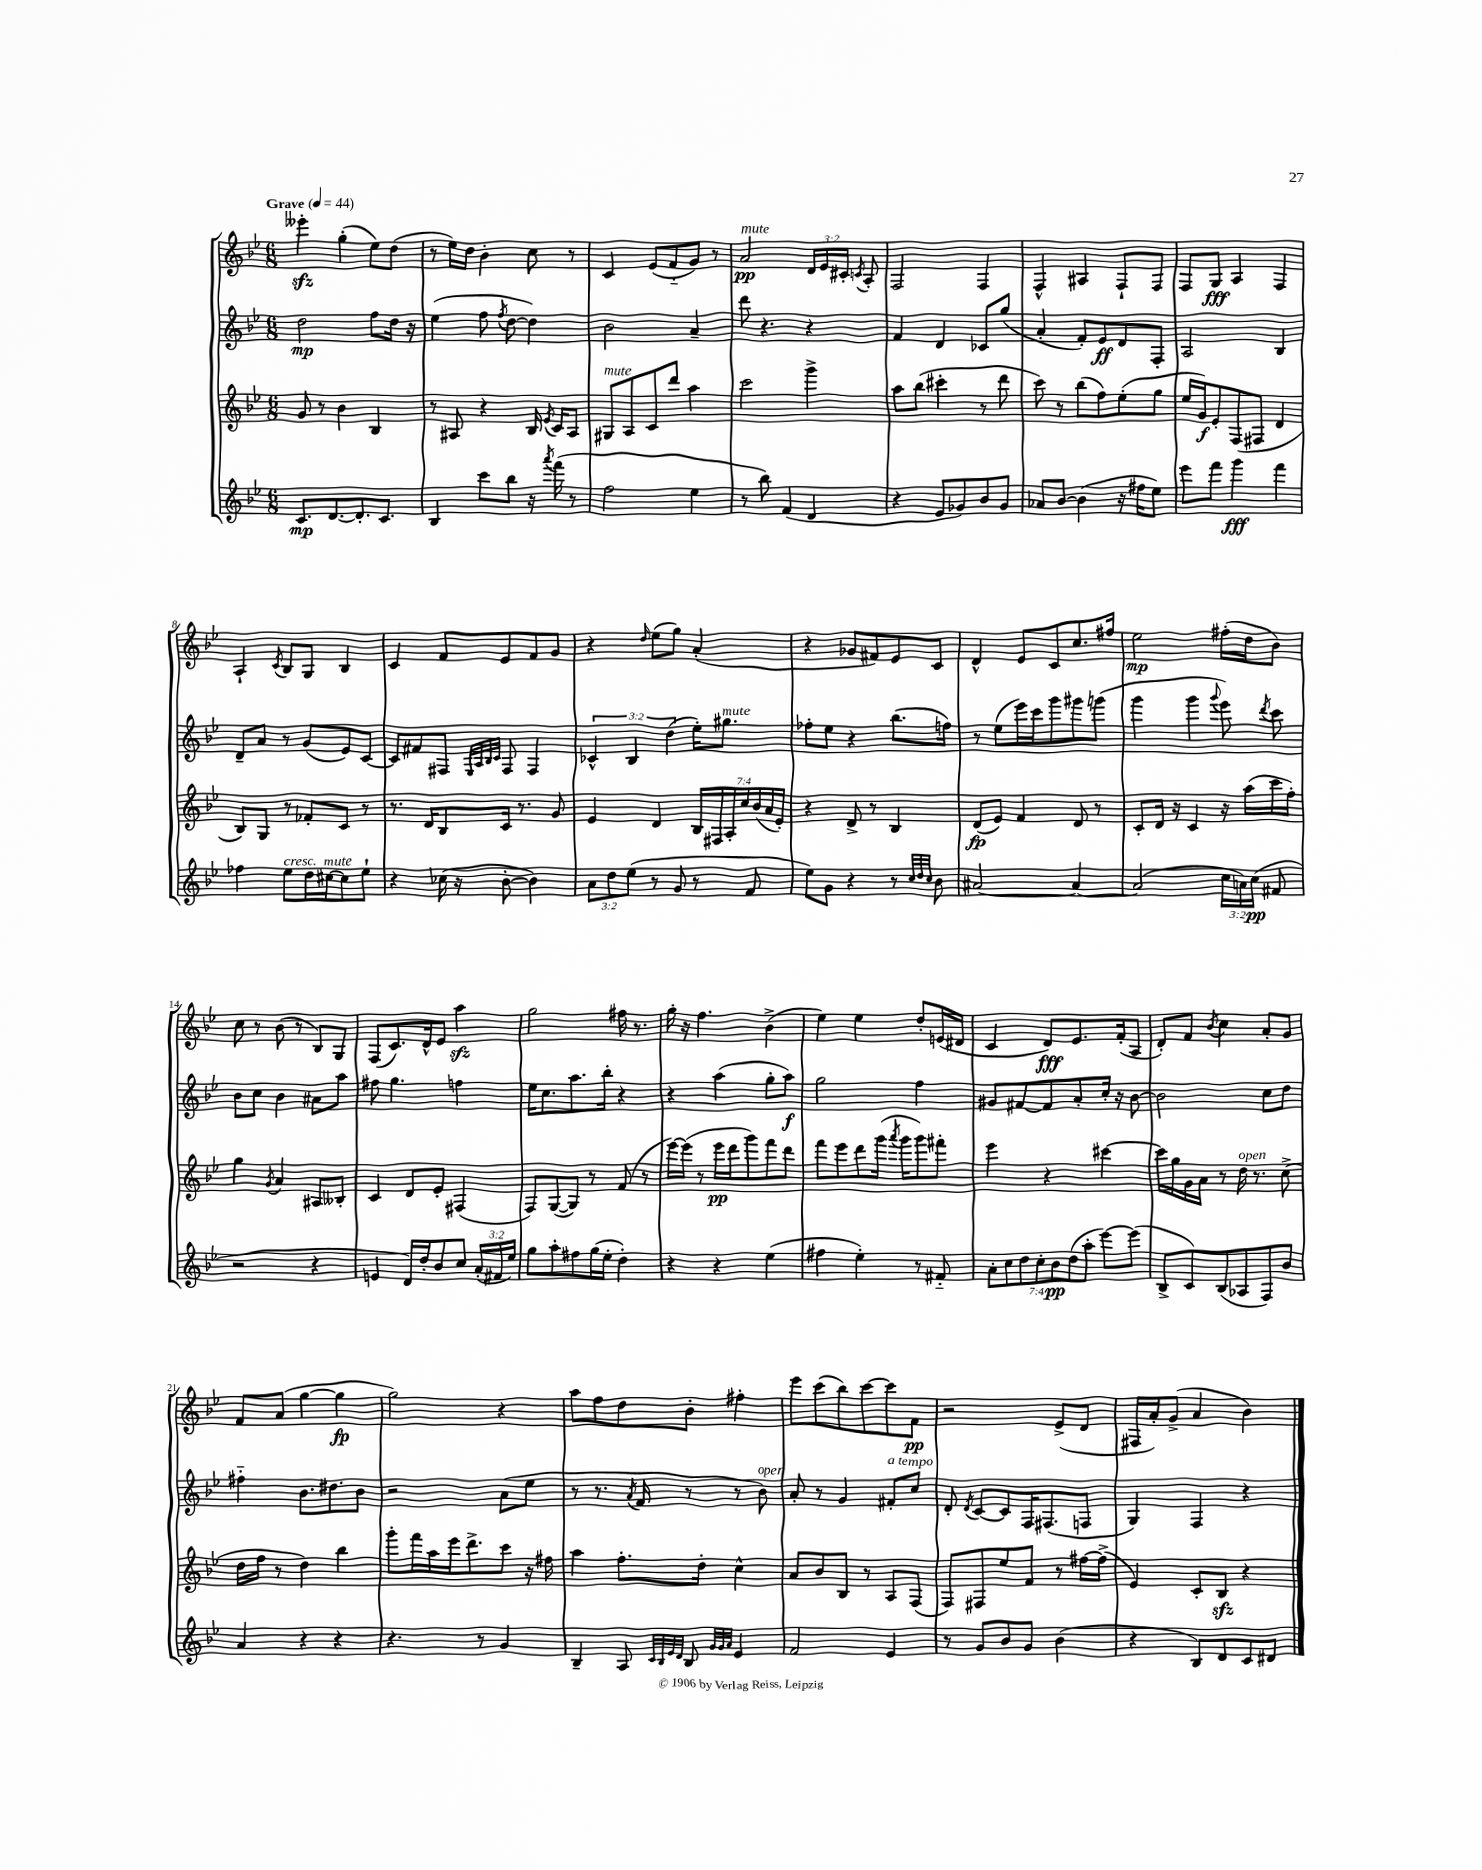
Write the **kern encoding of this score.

**kern	**kern	**kern	**kern
*staff4	*staff3	*staff2	*staff1
*clefG2	*clefG2	*clefG2	*clefG2
*k[b-e-]	*k[b-e-]	*k[b-e-]	*k[b-e-]
*M6/8	*M6/8	*M6/8	*M6/8
*MM44	*MM44	*MM44	*MM44
8.c/L	8g/	2dd\	4eee--'\
.	8r	.	.
[8.d/	.	.	.
.	4b-\	.	(4gg'\
8.d'/]	.	.	.
.	4B-/	8ff\L	8ee-\L)
8.c/J	.	.	.
.	.	16dd\Jk	(8dd\J
.	.	16r	.
=	=	=	=
4B-/	8r	(4ee-\	8r
.	8A#/	.	16ee-\LL)
.	.	.	16dd\JJ
8ccc\L	4r	8ff\	4b-'\
.	.	8qff/	.
8bb-\J	.	[8dd\	.
16r	16B-/	4dd\])	8cc\
8qaaa/	8qe-/	.	.
(16fff\	16c/LK	.	.
8r	8A#/J	.	8r
=	=	=	=
2ff\	8G#/L	2b-\	4c/
.	8A/	.	.
.	8c/	.	(8e-/L
.	8ddd/J	.	8f'~/
4ee-\	4aa\	4a~/	8g/J)
.	.	.	8r
=	=	=	=
8r	2ccc\	8ddd\	2a/
8bb-\)	.	4.r	.
(4f/	.	.	.
4d/	4ggg^\	4r	24d/LL
.	.	.	24e-/
.	.	.	24c#'/JJ
.	.	.	8qc/
.	.	.	8A'/
=	=	=	=
4r	8aa\L	4f/	2F/
.	(8bb-\J	.	.
8e-/L	4ccc#'\	4d/	.
8g-/)	.	.	.
8b-/	8r	8c-/L	4F/
8g-/J	8ddd\	(8gg/J	.
=	=	=	=
8a-/L	8ccc\)	4a'/	4F^^/
[8b-/J	8r	.	.
(4b-\]	(8bb-\L	8f'/L)	4A#/
.	8ff\)	8e-/	.
16r	(8ee-'\	8d/	8F`/L
16ff#\LK	.	.	.
8ee-\J)	8gg\J	8F'/J	8F/J
=	=	=	=
8eee-\L	16ee-/LL	2A/	8F/L
.	16g/J)	.	.
8fff\J	8e-'/	.	8G/J
4ggg\	(8F/	.	4A/
.	8F#/J	.	.
4fff\	4d/	4B-/	4F/
=	=	=	=
4ff-\	8B-/L)	8d~/L	4A`/
.	8G/J	8a/J	.
.	.	.	8qc/
8ee-\L	8r	8r	8B-/L
16dd\L	8f-'/L	(8g/L	8G/J
[16cc#\J	.	.	.
8cc#\]	8c/J	8e-/)	4B-/
8ee-`\J	8r	[8c/J	.
=	=	=	=
4r	8.r	8c/]L	4c/
.	.	8f#/	.
.	16d/LK	.	.
(16cc-\	8B-/	8F#/J	8f/L
16r	.	.	.
.	.	32qqE-/LLL	.
.	.	32qqA/	.
.	.	32qqB-/	.
.	.	32qqc/JJJ	.
[8b-'\	16c/Jk	8F#/	8e-/
.	8.r	.	.
4b-\])	.	4F#/	8f/
.	8g/	.	8g/J
=	=	=	=
12a\L	4e-/	6c-^^/	4r
12dd\	.	.	.
(12ee-\J	.	6B-/	.
.	.	.	16qqdd/
8r	4d/	.	(8ee-\L
.	.	(6dd\	.
8g/	.	.	8gg\J)
8r	28B-/LL	16ee-'\LK)	(4a'/
.	28F#/	.	.
.	.	8.gg#\J	.
.	28A'/	.	.
.	28cc/	.	.
8f/	.	.	.
.	(28b-/	.	.
.	28a/	.	.
.	28e-'/JJ)	.	.
=	=	=	=
8ee-\L)	4r	8ff-'\L	4r
8g\J	.	8ee-\J	.
4r	8d^/	4r	8g-/L
.	8r	.	8f#/)
8r	4B-/	(8.bb-\L	8e-/
32qqcc/LLL	.	.	.
32qqdd/	.	.	.
32qqcc/JJJ	.	.	.
8b-\	.	.	8c/J
.	.	16ff\Jk)	.
=	=	=	=
[2a#/	(8d/L	8r	4d^^/
.	8e-/J)	(8ee-\L	.
.	4f/	16eee-\L)	8e-/L
.	.	16ccc\J	.
.	.	8ggg\	8c/
4a#/_	8d/	8ggg#\	8.cc/
.	8r	(8ggg\J	.
.	.	.	16ff#/Jk
=	=	=	=
(2a#/]	8c'/L	4ggg\	2ee-\
.	16d/Jk	.	.
.	16r	.	.
.	4c/	4ggg\	.
.	.	8qqggg/	.
24cc\LL	16r	8eee-\)	(16ff#'\LL
24a\)	.	.	.
.	(16aa\LL	.	16dd\J
(24cc\JJ	.	.	.
.	.	8qddd/	.
8f#/	16ccc\	8ccc\	8b-\J)
.	16ff'\JJ)	.	.
=	=	=	=
2r	4gg\	8b-\L	8cc\
.	.	8cc\J	8r
.	8qg/	.	.
.	4a/	4b-\	(8b-\
.	.	.	8r
4r	8A#/L	8a#\L	8B-/L)
.	8B--'/J	8aa\J	8G/J
=	=	=	=
4e/	4c/	8ff#\	(8F/L
.	.	4.gg\	8.c/)
16d/LL)	8d/L	.	.
16dd'/J	.	.	16d^^/k
8b-/	8e-'/J	.	8e-/J
8cc/J	(4F#/	4ff\	4aa\
(24a'/LL	.	.	.
24f#/	.	.	.
24ee-/JJ)	.	.	.
=	=	=	=
8gg\L	8F/L)	16ee-\LK	2gg\
.	.	8.cc\	.
8aa'\	([8G/	.	.
8ff#\	8G/]J)	8.aa\	.
(16gg\L	8r	.	.
16ee-'\JJ	.	16bb-'\Jk	.
4dd'\)	(8f/	4r	16ff#\
.	.	.	8.r
.	8r	.	.
=	=	=	=
4r	[16eee-\LL)	4r	16gg'\
.	(16eee-\]JJ	.	16r
.	8r	.	4.ff\
4r	16eee-\LL	(4aa\	.
.	16ddd\J	.	.
.	8ggg\)	.	.
(4ee-\	8fff\	8gg'\L	(4b-^\
.	8ddd\J	8aa\J)	.
=	=	=	=
4ff#\	8fff\L	2gg\	4ee-\)
.	8eee-\	.	.
4ee-'\)	8ddd\	.	4ee-\
.	(16ggg\Jk	.	.
.	8qaaa/	.	.
.	16ggg\LK	.	.
8r	8ggg\)	4ff\	8dd'/L
8f#'~/	8fff#'\J	.	(16e/L
.	.	.	16d#/JJ
=	=	=	=
14a'\L	4eee-\	8g#/L	4c/
14cc\	.	.	.
.	.	[8f#/	.
14dd\	.	.	.
14cc'\	.	.	.
.	4r	8f#/]	8d/L)
14b-\	.	.	.
(14dd\	.	.	.
.	.	8a'/	8.e-/
14aa'\J	.	.	.
[8eee-\L)	[4ccc#\	16cc'/Jk	.
.	.	16r	(16f'/k
(8eee-\]J	.	[8b-\	8A/J
=	=	=	=
8B-^/L	16ccc#\]LL	2b-\]	8d'/L)
.	16gg\	.	.
8c/)	16g\	.	8f/J
.	16a\JJ	.	.
.	.	.	8qb-/
(8B-/	8r	.	4cc\
8A-/	16dd\	.	.
.	8.r	.	.
8F/)	.	8cc\L	8a'/L
8b-/J	(8cc^\	8dd\J	8g/J
=	=	=	=
4a/	16dd\LL	4ff#'~\	8f/L
.	16ff\JJ	.	.
.	8r	.	(8a/J
4r	4dd\)	8.b-\L	[4gg\
.	.	8.dd#\	.
4r	4bb-\	.	4gg\]
.	.	8b-\J	.
=	=	=	=
4.r	8ggg'\L	2r	2gg\)
.	16fff\L	.	.
.	16aa\	.	.
.	16eee-\J	.	.
.	8.ddd^\	.	.
8r	.	.	.
4g/	8ccc\J	(8a\L	4r
.	16r	8ee-\J	.
.	16ff#\	.	.
=	=	=	=
4B-~/	4aa\	8r	8aa\L
.	.	8.r	8ff\
8A/	8.ff'\L	.	8dd\
.	.	8qa/	.
.	.	16f/	.
32qqc/LLL	.	.	.
32qqB-/	.	.	.
32qqe-/	.	.	.
32qqd/JJJ	.	.	.
8B-/	.	8r	8b-'\J
.	16dd'\Jk	.	.
32qqg/LLL	.	.	.
32qqg/	.	.	.
32qqa/JJJ	.	.	.
4e-/	4cc^^\	8r	4ff#'\
.	.	8b-\)	.
=	=	=	=
2f/	8a/L	8a'/	8eee-\L
.	8b-/	8r	(8ccc\
.	8B-/J	4g/	8bb-\)
.	8r	.	[8ccc\
4e-/	8A/L	8f#'/L	8ccc\]
.	(8F/J	8cc/J	8f\J
=	=	=	=
8r	8F/L)	8d'/	2r
.	.	8qd/	.
8g/L	8F#/	[8c/L	.
8b-/	8ee-/	8c/]	.
8g/J	8f/J	16F/K	.
.	.	(8.F#/	.
(4b-\	8r	.	(8e-^/L
.	[16ff#\LL	8F/J	8d/J
.	(16ff#^\]JJ	.	.
=	=	=	=
4r	4e-/)	4G/)	16F#/LL
.	.	.	16a'/J)
.	.	.	(8g^/J
8B-/L)	8c'/L	4F/	4a/
8d/	8B-/J	.	.
8c/	4r	4r	4b-\)
8d#/J	.	.	.
==	==	==	==
*-	*-	*-	*-
